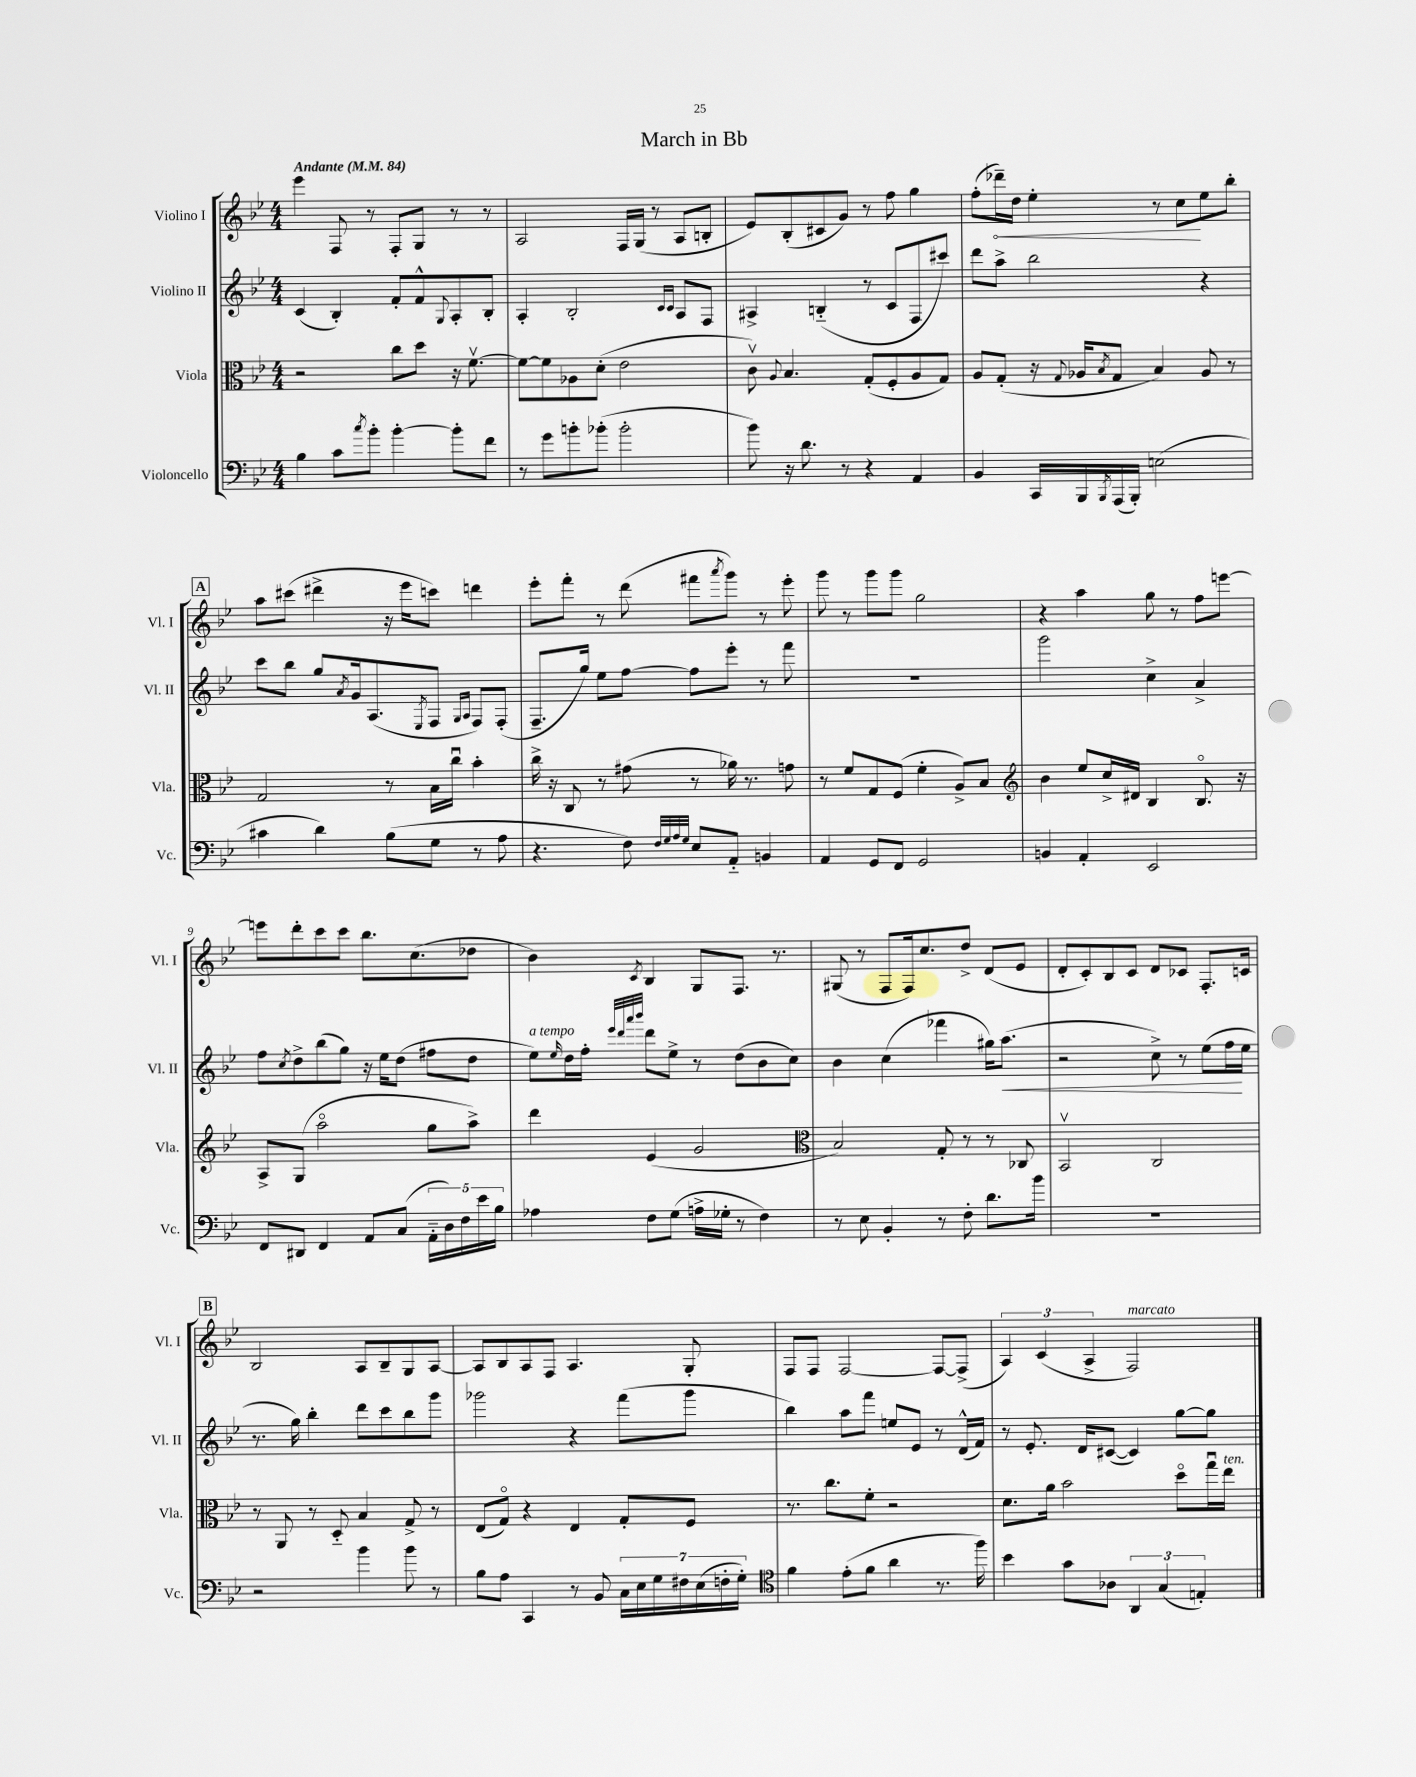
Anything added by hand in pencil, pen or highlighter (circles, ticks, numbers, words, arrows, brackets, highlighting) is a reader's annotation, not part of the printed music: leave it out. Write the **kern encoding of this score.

**kern	**kern	**kern	**dynam	**kern	**dynam
*part4	*part3	*part2	*part2	*part1	*part1
*staff4	*staff3	*staff2	*staff2	*staff1	*staff1
*I"Violoncello	*I"Viola	*I"Violino II	*	*I"Violino I	*
*I'Vc.	*I'Vla.	*I'Vl. II	*	*I'Vl. I	*
*clefF4	*clefC3	*clefG2	*	*clefG2	*
*k[b-e-]	*k[b-e-]	*k[b-e-]	*	*k[b-e-]	*
*M4/4	*M4/4	*M4/4	*	*M4/4	*
*MM84	*MM84	*MM84	*	*MM84	*
=1	=1	=1	=1	=1	=1
!	!	!	!	!LO:TX:a:B:t=Andante	!
4B-\	2r	(4c/	.	4eee-\	.
8c\L	.	4B-'/)	.	8F/	.
8qcc/	.	.	.	.	.
8b-'\J	.	.	.	8r	.
[4b-'\	8cc\L	8f'/L	.	8F'/L	.
.	8dd\J	8f^^/	.	8G/J	.
.	.	8qqG/	.	.	.
8b-'\L]	16r	8A'/	.	8r	.
.	[8.fv\	.	.	.	.
8f\J	.	8B-'/J	.	8r	.
=2	=2	=2	=2	=2	=2
8r	8f\L_	4A'/	.	2A/	.
8g\L	8f\]	.	.	.	.
8bn'\	8A-X\	2B-'/	.	.	.
(8b-X'\J	(8d'\J	.	.	.	.
2b-'\	2e-\	.	.	16F/LL	.
.	.	.	.	(16G/JJ	.
.	.	.	.	8r	.
.	.	16qqc/LL	.	.	.
.	.	16qqc/JJ	.	.	.
.	.	8A/L	.	8A/L	.
.	.	8F/J	.	8Bn'/J	.
=3	=3	=3	=3	=3	=3
8b-\)	8cv\)	4A#X^/	.	8e-/L)	.
.	8qqA/	.	.	.	.
16r	4.B-/	.	.	(8B-'/	.
8.d\	.	.	.	.	.
.	.	(4Bn/	.	8c#X/	.
8r	.	.	.	8g/J)	.
4r	(8G'/L	8r	.	8r	.
.	8F'/	8c/L	.	8ff\	.
4AA/	8A/	8F/	.	4gg\	.
.	8G/J)	8ccc#X/J)	.	.	.
=4	=4	=4	=4	=4	=4
4BB-/	8A/L	8ddd\L	.	(8ff'\L	.
!	!	!	!	!	!LO:HP:b
.	(8G'/J	8aa^\J	.	16ddd-X~\L)	<
.	.	.	.	16dd\JJ	.
16CC/LL	16r	2bb-\	.	4ee-'\	.
.	8qqG/	.	.	.	.
16BBB-/	16A-X/KL	.	.	.	.
8qBBB-/	8qB-/	.	.	.	.
(16AAA/	8G/J	.	.	.	.
16BBB-'/JJ)	.	.	.	.	.
(2En\	4B-/)	.	.	8r	.
.	.	.	.	8cc\L	.
.	8A-/	4r	.	8ee-\	[
.	8r	.	.	8bb-'\J	.
!!LO:LB:g=z
!!LO:REH:place=s1:t=A
=5	=5	=5	=5	=5	=5
4c#X\	2G/	8ccc\L	.	8aa\L	.
.	.	8bb-\J	.	(8ccc#X\J	.
4d\)	.	8gg/L	.	4ddd#X^\	.
.	.	8qa/	.	.	.
.	.	16g/k	.	.	.
.	.	(8.A/	.	.	.
(8B-\L	8r	.	.	16r	.
.	.	.	.	16eee-\KL	.
.	.	8qE-/	.	.	.
8G\J	16B-\LL	8F/J	.	8cccn\J)	.
.	16ccu\JJ	.	.	.	.
.	.	16qqG/LL	.	.	.
.	.	16qqA/JJ	.	.	.
8r	4b-'\	8F/L)	.	4dddn\	.
8A\	.	(8F'/J	.	.	.
=6	=6	=6	=6	=6	=6
4.r	16cc^\	8.F~/L	.	8eee-'\L	.
.	16r	.	.	.	.
.	8C/	.	.	8fff'\J	.
.	.	16gg/Jk)	.	.	.
.	8r	8ee-\L	.	8r	.
8F\)	(8g#X\	[8ff\J	.	(8ddd\	.
32qqF/LLL	.	.	.	.	.
32qqG/	.	.	.	.	.
32qqA/	.	.	.	.	.
32qqG/JJJ	.	.	.	.	.
8E-/L	8r	8ff\L]	.	8fff#X\L	.
.	.	.	.	8qaaa/	.
8AA/J	16a-X\)	8eee-'\J	.	8ggg\J)	.
.	8.r	.	.	.	.
4BBn/	.	8r	.	8r	.
.	8gn\	8fff\	.	8eee-'\	.
=7	=7	=7	=7	=7	=7
4AA/	8r	1r	.	8ggg\	.
.	8f/L	.	.	8r	.
8GG/L	8G/	.	.	8ggg\L	.
8FF/J	(8F/J	.	.	8ggg\J	.
2GG/	4f'\	.	.	2gg\	.
.	8A^/L)	.	.	.	.
.	8B-/J	.	.	.	.
=8	=8	=8	=8	=8	=8
*	*clefG2	*	*	*	*
4BBn/	4b-\	2ggg\	.	4r	.
4AA'/	8ee-/L	.	.	4aa\	.
.	16cc^/L	.	.	.	.
.	16d#X/JJ	.	.	.	.
2EE-/	4B-/	4cc^\	.	8gg\	.
.	.	.	.	8r	.
.	8.B-/	4a^/	.	8ff\L	.
.	.	.	.	[8eeen\J	.
.	16r	.	.	.	.
!!LO:LB:g=z
=9	=9	=9	=9	=9	=9
8FF/L	8A^/L	8ff\L	.	8eeen\L]	.
.	.	8qcc/	.	.	.
8DD#X/J	(8G/J	8dd^\	.	8ddd'\	.
4FF/	2aa\	(8bb-\	.	8ccc\	.
.	.	8gg\J)	.	8ccc\J	.
8AA/L	.	16r	.	8.bb-\L	.
.	.	16ee-\KL	.	.	.
(8C/J	.	(8dd\J	.	.	.
.	.	.	.	(8.cc\	.
20AA\LL	8gg\L	8ff#X\L	.	.	.
20D\)	.	.	.	.	.
20F\	.	.	.	.	.
.	8aa^\J)	8dd\J	.	8dd-X\J	.
20e-\	.	.	.	.	.
20B-\JJ	.	.	.	.	.
=10	=10	=10	=10	=10	=10
!	!	!LO:TX:a:i:t=a tempo	!	!	!
4A-X\	4ddd\	8ee-\L)	.	4b-\)	.
.	.	16qqee-/	.	.	.
.	.	16dd\L	.	.	.
.	.	16ff'\JJ	.	.	.
.	.	32qqeee-/LLL	.	.	.
.	.	32qqddd/	.	.	.
.	.	32qqaaa/	.	.	.
.	.	32qqbbb-/JJJ	.	8qc/	.
8F\L	(4e-/	8ddd\L	.	4B-/	.
(8G\J	.	8ee-^\J	.	.	.
16An^\LL	2g/	8r	.	8G/L	.
16G-X'\JJ	.	.	.	.	.
8r	.	(8dd\L	.	8.F/J	.
4F\)	.	8b-\	.	.	.
.	.	.	.	8.r	.
.	.	8cc\J)	.	.	.
=11	=11	=11	=11	=11	=11
*	*clefC3	*	*	*	*
8r	2B-/)	4b-\	.	(8G#X/	.
8E-\	.	.	.	8r	.
4BB-'/	.	(4cc\	.	8F/L	.
.	.	.	.	16F/k)	.
.	.	.	.	8.cc/	.
8r	8G'/	4fff-X\	.	.	.
8F'\	8r	.	.	8dd^/J	.
8.d\L	8r	16gg#X\KL)	.	(8d/L	.
!	!	!	!LO:HP:b	!	!
.	.	(8.aa\J	<	.	.
.	8C-X/	.	.	8e-/J	.
16b-\Jk	.	.	.	.	.
=12	=12	=12	=12	=12	=12
1r	2BB-v/	2r	.	8d'/L	.
.	.	.	.	8c'/)	.
.	.	.	.	8B-/	.
.	.	.	.	8c/J	.
.	2C/	8cc^\)	.	8d/L	.
.	.	8r	.	8c-X/J	.
.	.	(8ee-\L	.	8.F'/L	.
.	.	16ff\L	.	.	.
.	.	16ee-\JJ	[	16cn/Jk	.
!!LO:LB:g=z
!!LO:REH:place=s1:t=B
=13	=13	=13	=13	=13	=13
2r	8r	8.r	.	2B-/	.
.	8AA/	.	.	.	.
.	.	16gg\)	.	.	.
.	8r	4bb-'\	.	.	.
.	8D/	.	.	.	.
4b-\	4B-/	8ddd\L	.	8A/L	.
.	.	8ccc\	.	8B-~/	.
8b-\	8G^/	8bb-\	.	8G/	.
8r	8r	8ggg\J	.	[8A/J	.
=14	=14	=14	=14	=14	=14
8B-\L	(8E-/L	2ggg-X\	.	8A/L]	.
8A\J	8G/J)	.	.	8B-/	.
4CC/	4r	.	.	8A/	.
.	.	.	.	8F/J	.
8r	4E-/	4r	.	4.A/	.
8BB-/	.	.	.	.	.
28C\LL	8G'/L	(8fff\L	.	.	.
28E-\	.	.	.	.	.
28G\	.	.	.	.	.
28F#X\	.	.	.	.	.
.	8F/J	8ggg-\J	.	8G'/	.
(28E-\	.	.	.	.	.
28Fn'\	.	.	.	.	.
28G'\JJ)	.	.	.	.	.
=15	=15	=15	=15	=15	=15
*clefC4	*	*	*	*	*
4f\	8.r	4bb-\)	.	8F/L	.
.	.	.	.	8F/J	.
.	8.cc\L	.	.	.	.
(8e-'\L	.	8aa\L	.	[2F/	.
8f\J	8f'\J	8fff\J	.	.	.
4a\	2r	8een/L	.	.	.
.	.	8e-/J	.	.	.
8.r	.	8r	.	8F/L_	.
.	.	(16d^^/LL	.	(8F^/J]	.
16ff\)	.	16f/JJ)	.	.	.
=16	=16	=16	=16	=16	=16
4b-\	8.d\L	8r	.	6A/)	.
.	.	8.e-'/	.	.	.
.	.	.	.	(6c/	.
.	16a\Jk	.	.	.	.
8g\L	2b-\	.	.	.	.
.	.	16d/KL	.	.	.
.	.	.	.	6A^/	.
8A-X\J	.	([8c#X/J	.	.	.
!	!	!	!	!LO:TX:a:i:t=marcato	!
6AA/	.	4c#/])	.	2F/)	.
(6G/	.	.	.	.	.
.	8dd\L	[8gg\L	.	.	.
6En'/)	.	.	.	.	.
.	16ggu\L	8gg\J]	.	.	.
!	!LO:TX:a:i:t=ten.	!	!	!	!
.	16ee-\JJ	.	.	.	.
==	==	==	==	==	==
*-	*-	*-	*-	*-	*-
